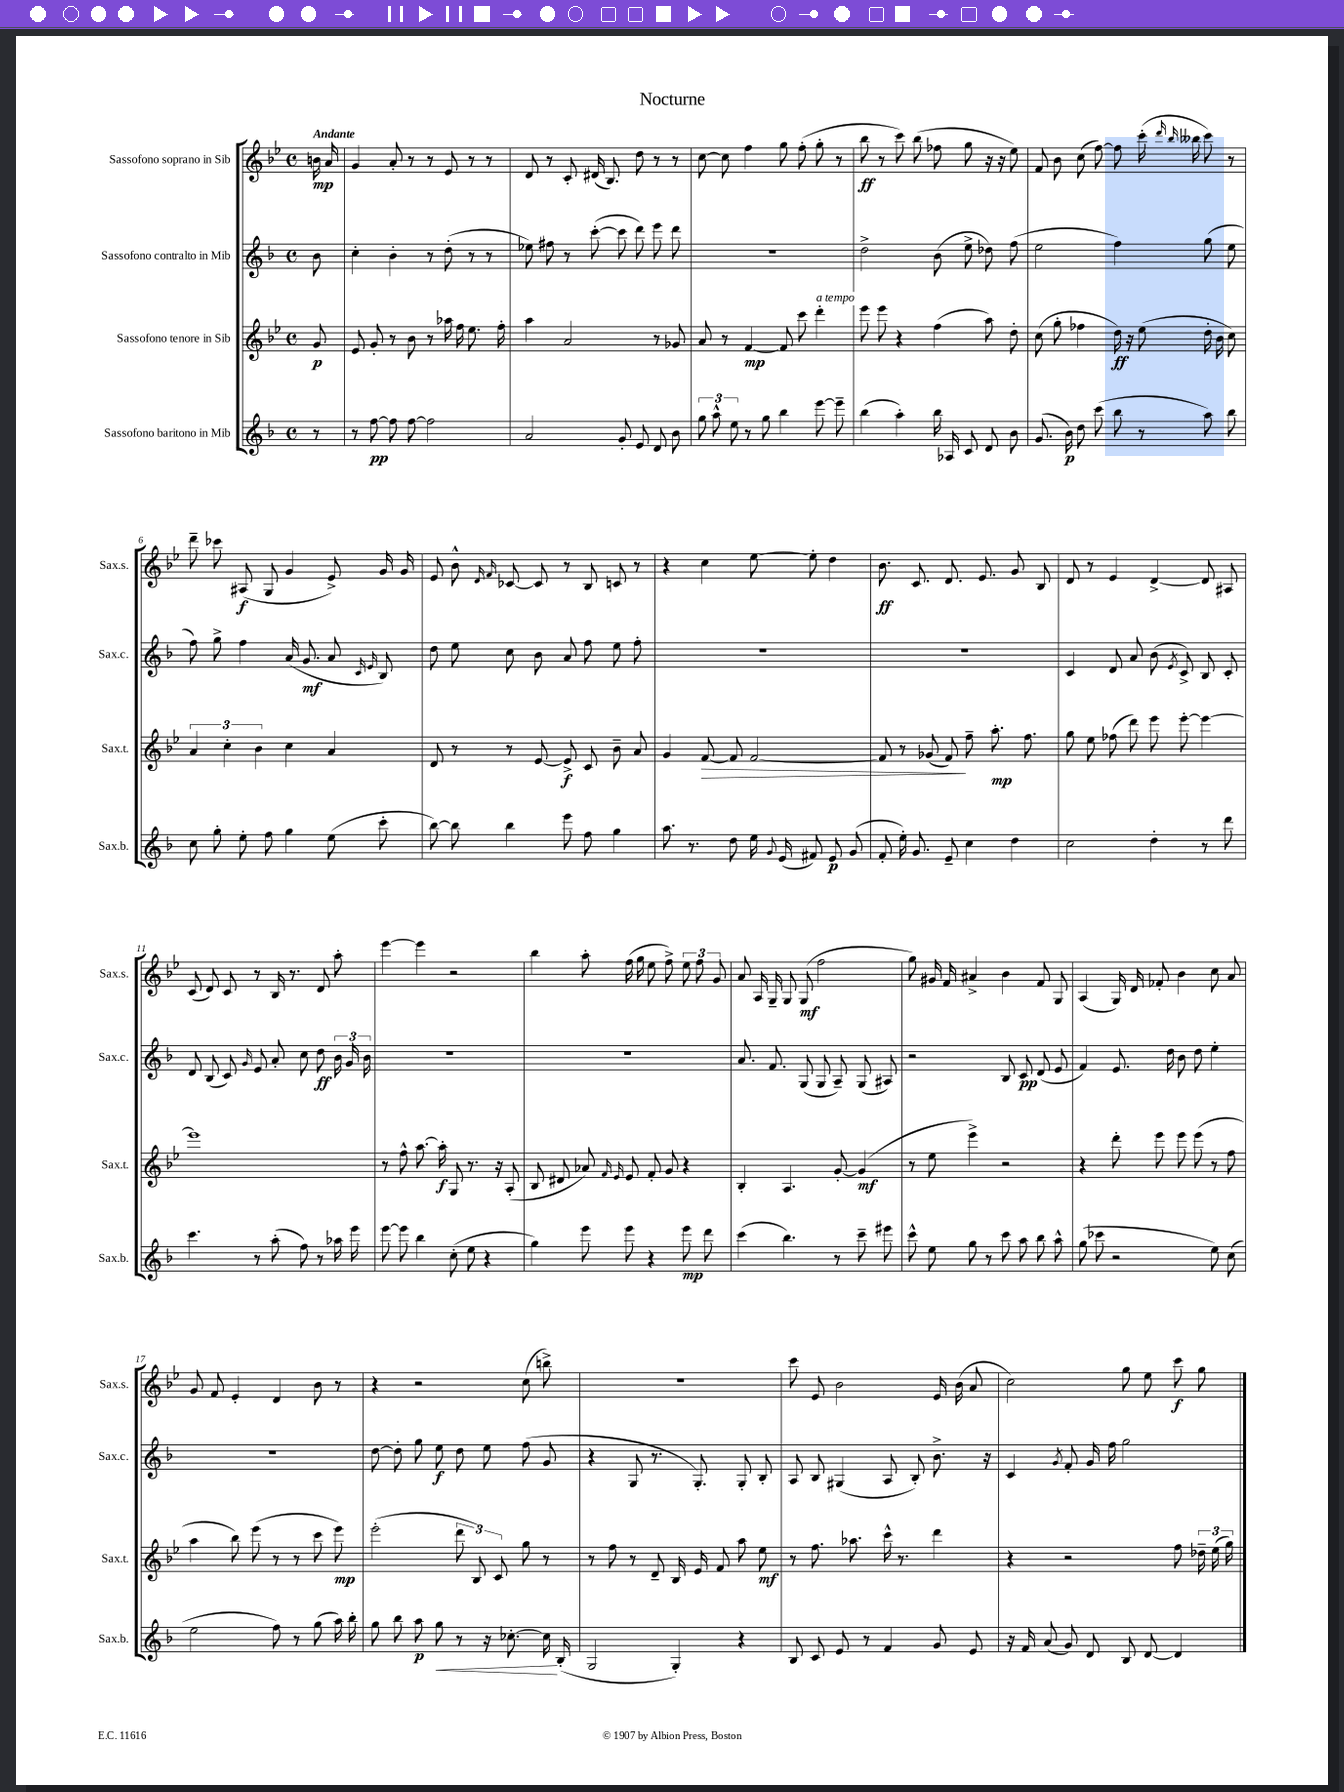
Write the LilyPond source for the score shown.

\header { title = "Nocturne" }
<<
\new StaffGroup <<
\new Staff = "s0" \with { instrumentName = "Sassofono soprano in Sib" shortInstrumentName = "Sax.s." } {
    \clef treble \key bes \major \defaultTimeSignature \time 4/4 \partial 8 \tempo "Andante"
    \autoBeamOff b'16\mp a'16 |
    g'4 a'8-. r8 r8 ees'8 r8 r8 |
    d'8 r8 c'8-. dis'16( bes8.) d''8 r8 r8 |
    c''8~ c''8 f''4 g''8 f''8-.( g''8-. r8 |
    bes''8\ff r8 c'''8) bes''8( fes''8 g''8 r16 r16 ees''8) |
    f'8 bes'8 c''8( f''8~) f''8 c'''16-.( \grace { d'''16 bes''16 } beses''16 c'''8) r8 |
    d'''8-- ces'''8 ais8\f( g8 g'4 ees'8->) g'16 g'16 |
    ees'8 bes'8-^ \grace { d'16 f'16 } ces'8~ ces'8 r8 bes8 c'8 r8 |
    r4 c''4 ees''8~ ees''8-. d''4 |
    bes'8.\ff c'8. d'8. ees'8. g'8 bes8 |
    d'8 r8 ees'4 d'4~-> d'8 ais8 |
    c'8( d'8) c'8 r8 bes16 r8. d'8 a''8-. |
    ees'''4~ ees'''4 r2 |
    bes''4 a''8-. f''16( g''16 ees''8 f''8->) \tuplet 3/2 { ees''8 f''8 g'8 } |
    a'8 a16 g16-- g8 g8\mf( f''2 |
    g''8) gis'16 f'16 ais'4-> bes'4 f'8 g8 |
    a4( g16) d'16 fes'8-. bes'4 c''8 a'8 |
    g'8 f'8 ees'4-. d'4 bes'8 r8 |
    r4 r2 c''8( b''8->) |
    R1 |
    c'''8 ees'8 bes'2 ees'16 bes'16( a'8 |
    c''2) g''8 ees''8 c'''8\f g''8 \bar "|." |
}
\new Staff = "s1" \with { instrumentName = "Sassofono contralto in Mib" shortInstrumentName = "Sax.c." } {
    \clef treble \key f \major \defaultTimeSignature \time 4/4 \partial 8
    \autoBeamOff bes'8 |
    c''4-. bes'4-. r8 d''8-.( r8 r8 |
    ees''8) fis''8 r8 c'''8~-.( c'''8 d'''8) e'''8 d'''8 |
    R1 |
    d''2-> bes'8( e''8-> des''8) f''8( |
    e''2 f''4) g''8( e''8 |
    f''8) g''8-> f''4 a'16( g'8.\mf a'8 \grace { c'16 e'16 } bes8) |
    d''8 e''8 c''8 bes'8 a'8 f''8 e''8 f''8-. |
    R1 |
    R1 |
    c'4 d'8 a'8 bes'8( \acciaccatura { e'8 } c'8->) bes8 c'8-. |
    d'8 bes8( c'8) \grace { g'16 } e'8 a'8-. c''8 d''8\ff \tuplet 3/2 { bes'16 g'16 bes'16 } |
    R1 |
    R1 |
    a'8. f'8. g8( g8 a8--) g8( ais8) |
    r2 bes8 c'8\pp d'8( e'8 |
    f'4) e'8. d''16 bes'8 d''8 e''4-. |
    R1 |
    d''8~ d''8-. g''8 e''8\f d''8 e''8 f''8( g'8 |
    r4 g8 r8. g8.-.) g8-. bes8-. |
    a8 bes8 gis4( a8 bes8-.) bes'8.-> r16 |
    c'4 \acciaccatura { g'8 } f'8-. g'16 f''16 g''2 \bar "|." |
}
\new Staff = "s2" \with { instrumentName = "Sassofono tenore in Sib" shortInstrumentName = "Sax.t." } {
    \clef treble \key bes \major \defaultTimeSignature \time 4/4 \partial 8
    \autoBeamOff g'8\p |
    ees'8 g'8-. r8 bes'8 r8 aes''16 f''16 ees''8. f''16-. |
    a''4 a'2 r8 ges'8 |
    a'8 r8 f'4~\mp f'8 c'''8 d'''4-.^\markup { \italic "a tempo" } |
    ees'''8 ees'''8 r4 f''4( a''8) d''8-. |
    c''8( g''8-. fes''4 d''16\ff) r16 ees''8( d''16-. bes'16 c''8) |
    \tuplet 3/2 { a'4 c''4-. bes'4 } c''4 a'4 |
    d'8 r8 r8 ees'8~ ees'8->\f c'8 bes'8-- a'8 |
    g'4 f'8~\> f'8 f'2~ |
    f'8 r8 ges'8( f'8\!) f''8-- a''8.-.\mp f''8. |
    g''8 ees''8 fes''8( d'''8) ees'''8 ees'''8~-. ees'''4~ |
    ees'''1 |
    r8 f''8-^ a''8.~ a''16-.\f g8 r8. r16 a8-.( |
    bes8 dis'8 aes'8) \grace { f'16 ees'16 } ees'8 f'8-. g'8 r4 |
    bes4-. a4. g'8~-. g'4\mf( |
    r8 ees''8 ees'''4->) r2 |
    r4 d'''8-. ees'''8 ees'''8 ees'''8( r8 f''8 |
    a''4 bes''8) ees'''8( r8 r8 c'''8 ees'''8\mp) |
    ees'''2-.( \tuplet 3/2 { d'''8 bes8) c'8 } g''8 r8 |
    r8 f''8 r8 d'8-- bes16 ees'16 f'8 a''8 ees''8\mf |
    r8 f''8. aes''8. c'''16-^ r8. d'''4 |
    r4 r2 f''8 \tuplet 3/2 { des''16-- ees''16( g''16) } \bar "|." |
}
\new Staff = "s3" \with { instrumentName = "Sassofono baritono in Mib" shortInstrumentName = "Sax.b." } {
    \clef treble \key f \major \defaultTimeSignature \time 4/4 \partial 8
    \autoBeamOff r8 |
    r8 f''8~\pp f''8 f''8~ f''2 |
    a'2 g'8-. e'8 d'8 bes'8 |
    \tuplet 3/2 { g''8 a''8-^ e''8 } r8 g''8 bes''4 e'''8~ e'''8-- |
    bes''4( a''4-.) bes''16 aes16 c'8 d'8 bes'8 |
    g'8.( bes'16\p) d''8 c'''8( bes''8 r8 a''8) bes''8 |
    c''8 g''8-. e''8-. f''8 g''4 e''8( c'''8-. |
    bes''8~) bes''8 bes''4 e'''8 f''8 g''4 |
    a''8. r8. d''8 e''16 \appoggiatura { g'8 } e'16( fis'8) e'8\p g'8( |
    f'8-. e''16-.) g'8. e'8-- c''4 d''4 |
    c''2 d''4-. r8 d'''8 |
    c'''4. r8 a''8-.( f''8) r8 aes''16 e'''16 |
    e'''8~ e'''8 bes''4 c''8-.( e''8 r4 |
    g''4) e'''8 e'''8 r4 e'''8\mp d'''8 |
    c'''4( bes''4.) r8 c'''8-- eis'''8 |
    c'''8-^ e''8 g''8 r8 c'''8 a''8 bes''8 a''8-^ |
    g''8( ces'''8 r2 e''8) c''8( |
    e''2 f''8) r8 g''8( a''16) bes''16-. |
    g''8 bes''8 a''8\p g''8\< r8 r16 ces''8.~-. ces''16\! bes16-.( |
    g2 g4-.) r4 |
    bes8 c'8 e'8 r8 f'4 g'8 e'8 |
    r16 f'16 a'8( g'8) d'8 bes8 d'8~ d'4 \bar "|." |
}
>>
>>
